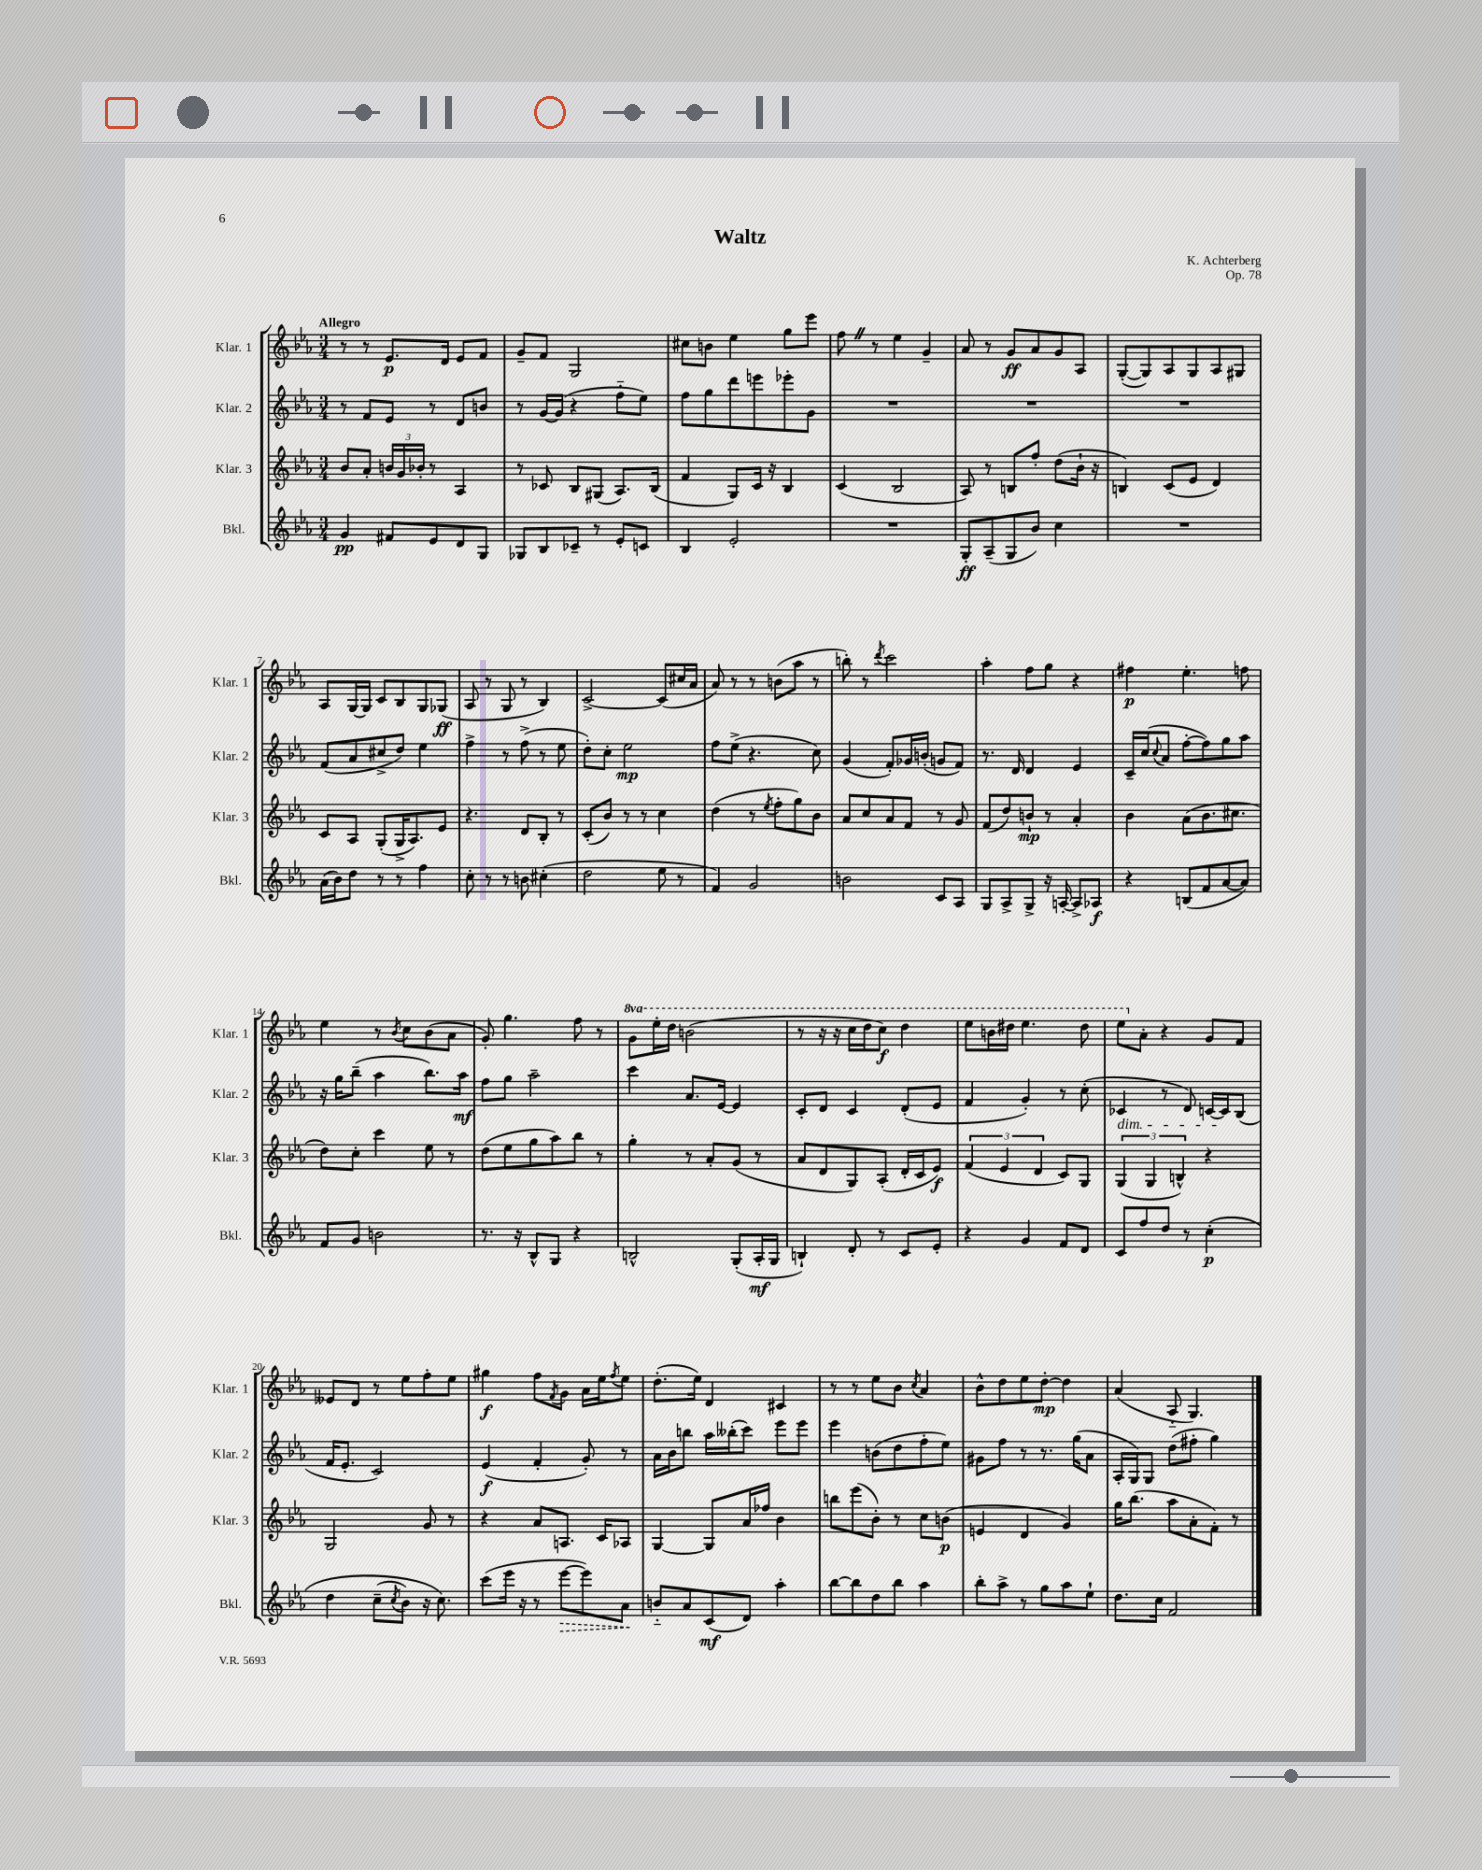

**kern	**kern	**kern	**kern
*staff4	*staff3	*staff2	*staff1
*clefG2	*clefG2	*clefG2	*clefG2
*k[b-e-a-]	*k[b-e-a-]	*k[b-e-a-]	*k[b-e-a-]
*M3/4	*M3/4	*M3/4	*M3/4
4g	8b-	8r	8r
.	8a-'	8f	8r
8f#	24b	8e-	8.e-
.	24g	.	.
.	24b-'	.	.
8e-	8r	8r	.
.	.	.	16d
8d	4A-	8d	8e-
8G	.	8b	8f
=	=	=	=
8G-	8r	8r	8g~
8B-	8c-	[16g	8f
.	.	(16g]	.
8c-~	8B-	4r	2G
8r	(8G#	.	.
8e-'	8.A-)	8ff'~	.
8c	.	8ee-)	.
.	(16B-	.	.
=	=	=	=
4B-	4f	8ff	8cc#
.	.	8gg	8b
2e-'	8G)	8ddd	4ee-
.	16c	8eee	.
.	16r	.	.
.	4B-	8eee-'	8gg
.	.	8g	8eee-
=	=	=	=
2.r	(4c	2.r	8ff
.	.	.	8r
.	2B-	.	4ee-
.	.	.	4g~
=	=	=	=
8G'	8A-)	2.r	8a-
(8A-~	8r	.	8r
8G	8B	.	8g
8b-)	8ff'	.	8a-
4cc	(8dd	.	8g
.	16b-`	.	8A-
.	16r	.	.
=	=	=	=
2.r	4B)	2.r	([8G'
.	.	.	8G])
.	(8c	.	8A-
.	8e-	.	8G
.	4d)	.	8A-
.	.	.	8G#
=	=	=	=
(16a-	8c	(8f	8A-
16b-)	.	.	.
8dd	8A-	8a-	[16G
.	.	.	16G]
8r	(8G'	8cc#^	8c
8r	16G^	8dd)	8B-
.	8.A-)	.	.
4ff	.	4ee-	8G
.	8e-	.	(8G-
=	=	=	=
8cc'	4.r	4ff^	8A-
8r	.	.	8r
8r	.	8r	8G
8b	8d	(8ff^	8r
(4cc#'	8B-'	8r	4B-)
.	8r	8ee-	.
=	=	=	=
2dd	(8c'	8dd')	[2c^
.	8b-)	8cc'	.
.	8r	2ee-	.
.	8r	.	.
8ee-	4cc	.	(8c]
8r	.	.	16cc#
.	.	.	16a-
=	=	=	=
4f)	(4dd	8ff	8a-)
.	.	(8ee-^	8r
2g	8r	4.r	8r
.	8qee-	.	.
.	8ff'	.	(8b
.	8gg)	.	8aa-
.	8b-	8cc)	8r
=	=	=	=
2b	8a-	(4g	8bb')
.	8cc	.	8r
.	.	.	8qddd
.	8a-	8f')	2ccc
.	8f	16g-	.
.	.	(16b'	.
8c	8r	8g	.
8A-	8g	8f)	.
=	=	=	=
8G	(8f	8.r	4aa-'
8A-^	8dd)	.	.
.	.	16d	.
8G^	8b`	4d	8ff
16r	8r	.	8gg
[16A'	.	.	.
8A^]	4a-'	4e-	4r
8A-	.	.	.
=	=	=	=
4r	4b-	16c~	4ff#
.	.	(16cc	.
.	.	8qqcc	.
.	.	8a-	.
(8B	(8a-	[8ff'	4.ee-'
8f	8.b-	8ff])	.
[8a-	.	8gg	.
.	8.cc#	.	.
8a-])	.	8aa-	8ff
=	=	=	=
8f	8dd)	16r	4ee-
.	.	16gg	.
8g	8cc'	(8bb-~	.
2b	4ccc	4aa-	8r
.	.	.	8qb-
.	.	.	8cc
.	8ee-	8.bb-)	(8b-
.	8r	.	8a-
.	.	16aa-	.
=	=	=	=
8.r	(8dd	8ff	8g')
.	8ee-	8gg	4.gg
16r	.	.	.
8B-^^	8gg	2aa-~	.
8G	8aa-)	.	.
4r	8bb-	.	8ff
.	8r	.	8r
=	=	=	=
2B^^	4gg'	4ccc	8gg
.	.	.	16eee-'
.	.	.	16ddd
.	8r	8.a-	(2bb
.	8a-'	.	.
.	.	[16e-	.
(8G'	(8g	4e-]	.
16A-'	8r	.	.
16G	.	.	.
=	=	=	=
4B`)	8a-	8c'	8r
.	8d	8d	16r
.	.	.	16r
8d'	8G)	4c	16ccc
.	.	.	16ddd
8r	(8A-'	.	8ccc)
8c	16d'	(8d'	4ddd
.	16c	.	.
8e-'	8e-)	8e-	.
=	=	=	=
4r	(6f	4f	8eee-
.	.	.	16bb
.	6e-	.	.
.	.	.	16ddd#
4g	.	4g')	4.eee-
.	6d	.	.
8f	8c)	8r	.
8d	8G	(8cc'	8ddd#
=	=	=	=
8c	(6G	4c-	8eee-
8ff	.	.	8a-'
.	6G	.	.
8dd	.	8r	4r
.	6B^^)	.	.
8r	.	8d)	.
&(4cc'	4r	[16c	8g
.	.	16c]	.
.	.	(8B-	8f
=	=	=	=
4dd	2G	16f	8e--
.	.	8.e-'	.
.	.	.	8d
(8cc~	.	2c)	8r
8qcc	.	.	.
8b-)	.	.	8ee-
16r	8g	.	8ff'
8.cc&)	.	.	.
.	8r	.	8ee-
=	=	=	=
(8ccc	4r	(4e-	4gg#
16eee-	.	.	.
16r	.	.	.
8r	8a-	4f'	8ff
.	.	.	8qf
[8eee-	8.A	.	8g
8eee-])	.	8g')	16a-
.	16c	.	16ee-
.	.	.	8qff
8a-	8A-	8r	8ee-
=	=	=	=
8b'~	[4G	16a-	(8.dd'
.	.	16b-	.
8a-	.	8bb	.
.	.	.	16ee-)
(8c	8G]	16aa-	4d
.	.	(16bb--'	.
8d)	16a-	8ccc)	.
.	16ff-	.	.
4aa-'	4b-	8eee-	4c#
.	.	8eee-	.
=	=	=	=
[8bb-	8bb	4eee-	8r
8bb-]	(8eee-	.	8r
8dd	8b-')	(8b	8ee-
8bb-	8r	8dd	8b-
.	.	.	8qcc
4aa-	8cc	8ff'	4a-
.	(8b	8ee-)	.
=	=	=	=
8bb-'	4e	8g#	8b-^^
8aa-^	.	8ff	8dd
8r	4d	8r	8ee-
8gg	.	8.r	[8dd'
8aa-	4g)	.	4dd]
.	.	(16gg	.
8ee-`	.	8a-	.
=	=	=	=
8.dd	16gg	16A-'	(4a-
.	(8.bb-	16G)	.
.	.	8G	.
16cc	.	.	.
2f	8aa-	(8dd	8A-'~
.	8a-'	8ff#'	4.G)
.	8f')	4gg)	.
.	8r	.	.
==	==	==	==
*-	*-	*-	*-
